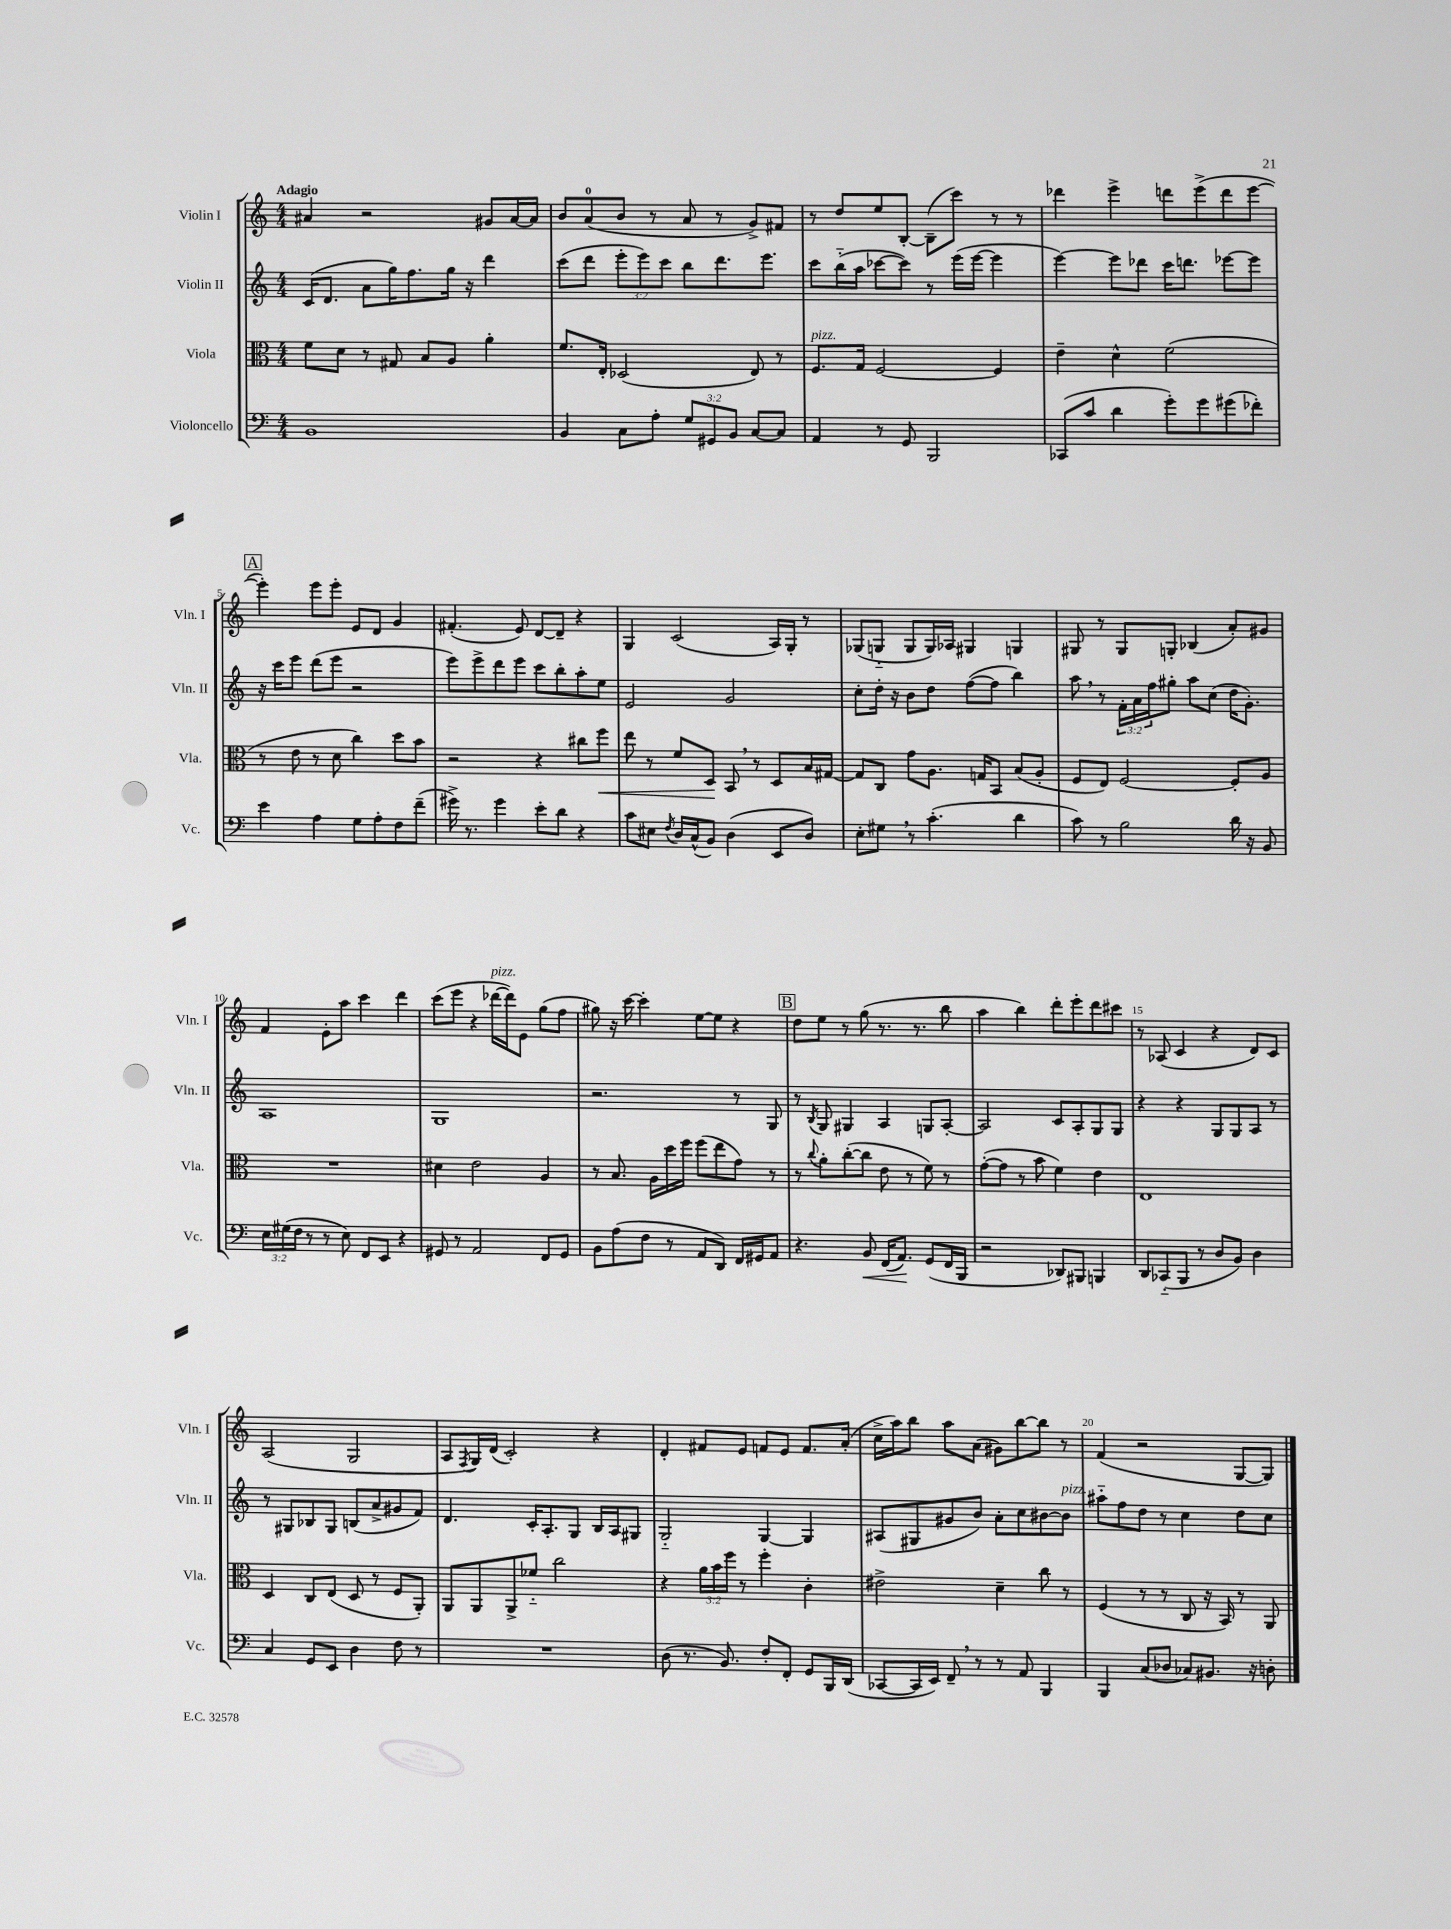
<<
\new StaffGroup <<
\new Staff = "s0" \with { instrumentName = "Violin I" shortInstrumentName = "Vln. I" } {
    \clef treble \key c \major \numericTimeSignature \time 4/4 \tempo "Adagio"
    ais'4 r2 gis'8 ais'16~ ais'16 |
    b'8 a'8-0( b'8 r8 a'8 r8 g'8->) fis'8 |
    r8 d''8 e''8 b8~-. b8--( c'''8) r8 r8 |
    des'''4 e'''4-> d'''8 e'''8->( d'''8 e'''8~ |
    \mark \markup { \box "A" } e'''4-.) e'''8 e'''8-. e'8 d'8 g'4 |
    fis'4.-.( e'8) d'8~ d'8-- r4 |
    g4 c'2( a16) g16-. r8 |
    ges8( g8-_ g8 g16) aes16 gis4 g4 |
    gis8 r8 gis8 g8-. bes4( a'8-.) gis'8 |
    f'4 e'8-. a''8 c'''4 d'''4 |
    c'''8( e'''8 r4 des'''16~^\markup { \italic "pizz." } des'''16) e'8 g''8( f''8 |
    gis''8) r16 c'''16~ c'''4-. e''8~ e''8 r4 |
    \mark \markup { \box "B" } d''8 e''8 r8 g''8( r8. r8. b''8 |
    a''4 b''4) d'''8-. e'''8-. d'''8 cis'''8 |
    r8 aes8( c'4 r4 d'8) c'8 |
    a2( g2 |
    a8 \acciaccatura { f8 } g16) d'16( c'2-.) r4 |
    d'4-. fis'8 e'8 f'8 e'8 f'8. a'16-.( |
    c''16-> a''16) b''8 a''8 a'8( gis'8) b''8~ b''8 r8 |
    f'4( r2 g8~ g8) \bar "|." |
}
\new Staff = "s1" \with { instrumentName = "Violin II" shortInstrumentName = "Vln. II" } {
    \clef treble \key c \major \numericTimeSignature \time 4/4 \override Staff.TupletNumber.text = #tuplet-number::calc-fraction-text
    c'16( d'8. a'8 g''16) f''8. g''16 r16 d'''4 |
    c'''8( d'''8 \tuplet 3/2 { e'''8-. e'''8) c'''8 } b''8 d'''8. e'''8. |
    c'''8 b''16-_( a''16 ces'''8~ ces'''8) r8 e'''16( e'''16~ e'''4 |
    e'''4~) e'''8 des'''8 c'''16 d'''8. ees'''8~ ees'''8 |
    \mark \markup { \box "A" } r16 c'''16 e'''8 d'''8( e'''8 r2 |
    e'''8) e'''8-> d'''8 e'''8 c'''8 b''8-. a''8-. e''8 |
    e'2 g'2 |
    c''8-. d''16-. r16 b'8 d''8 f''8~( f''8 b''4) |
    a''8 \breathe r8 \tuplet 3/2 { f'16-. a'16 f''16 } gis''8-. a''8 c''8( d''16 g'8.-.) |
    a1 |
    g1 |
    r2. r8 g8 |
    \mark \markup { \box "B" } r8 \acciaccatura { b8 } g8 gis4 a4 g8 a8~-. |
    a2 c'8 a8-. g8 g8 |
    r4 r4 g8 g8 a8 r8 |
    r8 gis8 bes8 gis8 b8( a'8-> gis'8 f'8) |
    d'4. c'16-. a8.-. g8 b16 a16 gis8 |
    g2-_ g4~ g4 |
    ais8( gis8 gis'8 b'8) a'8-. c''8 bis'8~ bis'8^\markup { \italic "pizz." } |
    ais''8-_ f''8 d''8 r8 c''4 d''8 c''8 \bar "|." |
}
\new Staff = "s2" \with { instrumentName = "Viola" shortInstrumentName = "Vla." } {
    \clef alto \key c \major \numericTimeSignature \time 4/4 \override Staff.TupletNumber.text = #tuplet-number::calc-fraction-text
    f'8 d'8 r8 gis8 b8 a8 a'4-. |
    f'8. e16-. des2( e8) r8 |
    f8.^\markup { \italic "pizz." } g16 f2~ f4 |
    e'4-- d'4-^ f'2( |
    \mark \markup { \box "A" } r8 e'8 r8 d'8 c''4) d''8 b'8 |
    r2 r4 cis''8 f''8\< |
    e''8 r8 f'8 d8\! b,8 \breathe r8 d8 b16 gis16~ |
    gis8 c8 g'8 a8. g16 b,8 b8( a8-. |
    f8 e8) f2~ f8-. a8 |
    R1 |
    dis'4 e'2 a4 |
    r8 b8. a16 d''16 f''16 f''8( e''8 g'8) r8 |
    \mark \markup { \box "B" } r8 \appoggiatura { c''8 } a'8-. c''8~-.( c''8 e'8 r8 f'8) r8 |
    g'8~-.( g'8 r8 b'8 f'4) e'4 |
    e1 |
    d4 c8 e8( d8 r8 f8 a,8-.) |
    a,8 a,8 a,8-> fes'8-_ c''2 |
    r4 \tuplet 3/2 { a'16 b'16 f''16 } r8 f''4-. c'4-. |
    eis'2-> d'4-- c''8 r8 |
    f4( r8 r8 c8 r16 b,16) r8 a,8 \bar "|." |
}
\new Staff = "s3" \with { instrumentName = "Violoncello" shortInstrumentName = "Vc." } {
    \clef bass \key c \major \numericTimeSignature \time 4/4 \override Staff.TupletNumber.text = #tuplet-number::calc-fraction-text
    b,1 |
    b,4 c8 a8-. \tuplet 3/2 { g8 gis,8 b,8 } c8~ c8 |
    a,4 r8 g,8 b,,2 |
    ces,8( c'8 d'4 g'8-.) g'8 gis'8( fes'8-.) |
    \mark \markup { \box "A" } e'4 a4 g8 a8-. f8 f'8--( |
    gis'16->) r8. gis'4 e'8-. d'8 r4 |
    c'8 eis8 \acciaccatura { f8 } d16 c16-^( b,8) d4( e,8 d8) |
    e8-. gis8 \breathe r8 c'4.-.( d'4 |
    c'8) r8 b2 d'16 r16 b,8 |
    \tuplet 3/2 { e16 gis16( f16 } r8 r8 e8) f,8 e,8 r4 |
    gis,8 r8 a,2 f,8 gis,8 |
    b,8 a8( f8 r8 a,8 d,8) f,16 gis,16 a,8 |
    \mark \markup { \box "B" } r4. b,8\< f,16( a,8.\!) g,8( f,16 b,,16 |
    r2 des,8) bis,,8 b,,4 |
    d,8 ces,8-_( b,,8 r8 d8 b,8) d4 |
    c4 g,8 e,8 d4 f8 r8 |
    R1 |
    d8( r8. b,8.) f8-. f,8-. g,8 b,,16 d,16( |
    ces,8~ ces,16 e,16) f,8-- \breathe r8 r8 a,8 b,,4 |
    b,,4 c8( des8 ces8) bis,8. r16 d8-. \bar "|." |
}
>>
>>
\layout { \context { \Score \override BarNumber.break-visibility = ##(#f #t #t) barNumberVisibility = #(every-nth-bar-number-visible 5) } }
